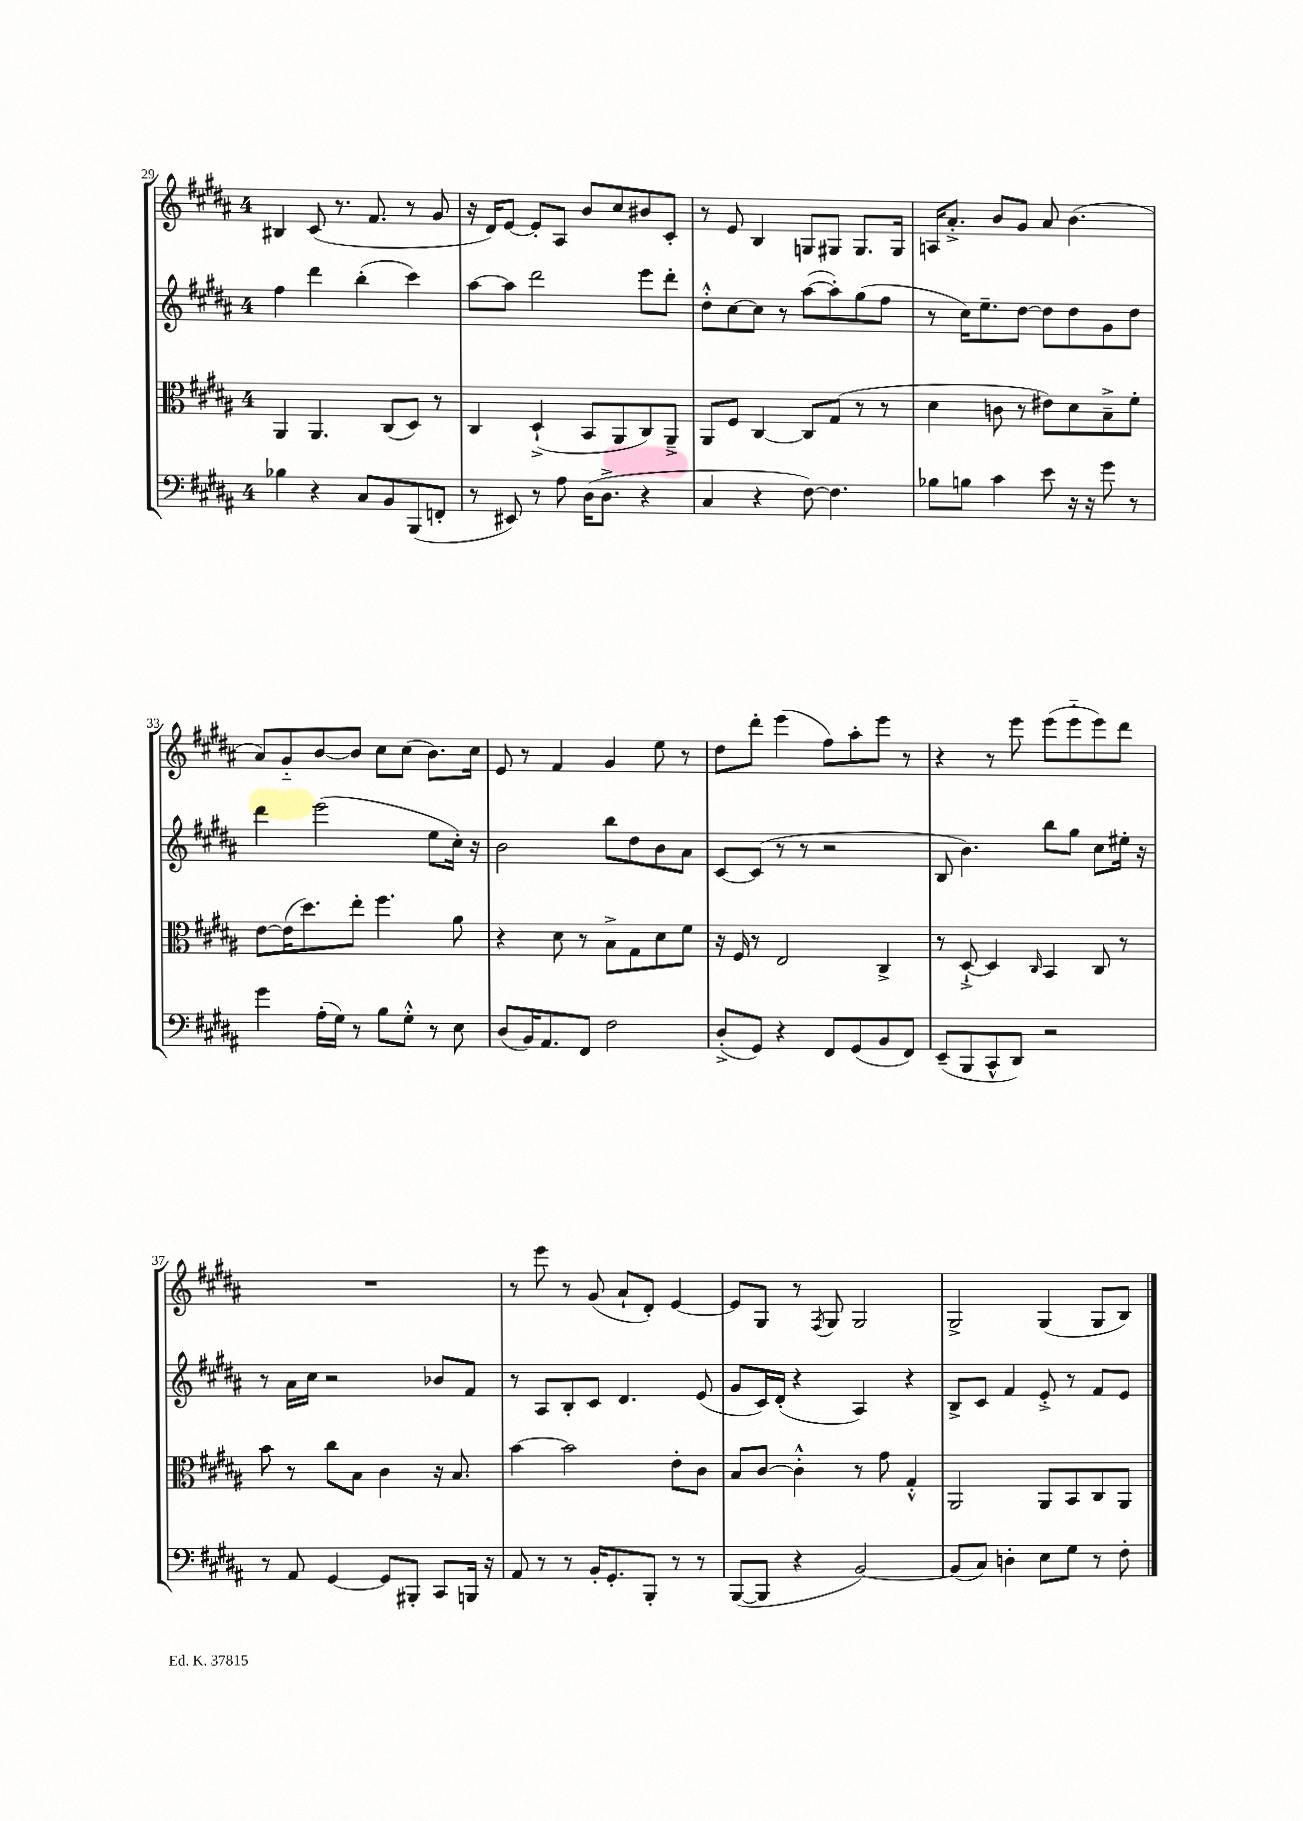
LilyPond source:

<<
\new StaffGroup <<
\new Staff = "s0" {
    \clef treble \key b \major \once \override Staff.TimeSignature.style = #'single-digit \time 4/4
    bis4 cis'8( r8. fis'8. r8 gis'8 |
    r16 dis'16) e'8~ e'8-. ais8 b'8 cis''8 bis'8 cis'8-. |
    r8 e'8 b4 g8 gis8 gis8. gis16 |
    a16 ais'8.-.-> b'8 gis'8 ais'8 b'4.( |
    ais'8) gis'8-_ b'8~ b'8 cis''8 cis''8( b'8.) cis''16 |
    e'8 r8 fis'4 gis'4 e''8 r8 |
    dis''8 dis'''8-. e'''4( fis''8) ais''8-. e'''8 r8 |
    r4 r8 e'''8 e'''8( e'''8-_ e'''8) dis'''8 |
    R1 |
    r8 e'''8 r8 gis'8( ais'8-! dis'8-.) e'4~ |
    e'8 gis8 r8 \acciaccatura { fis8 } gis8 gis2 |
    gis2-> gis4( gis8 b8) \bar "|." |
}
\new Staff = "s1" {
    \clef treble \key b \major \once \override Staff.TimeSignature.style = #'single-digit \time 4/4
    fis''4 dis'''4 b''4-.( cis'''4) |
    ais''8~ ais''8 dis'''2 e'''8 dis'''8-. |
    dis''8-.-^ cis''8~ cis''8 r8 ais''8~( ais''8-.) gis''8( fis''8 |
    r8 cis''16) e''8.-- dis''8~ dis''8 dis''8 gis'8 dis''8 |
    dis'''4 e'''2( e''8 cis''16-.) r16 |
    b'2 b''8 dis''8 b'8 ais'8 |
    cis'8~ cis'8( r8 r8 r2 |
    b8 b'4.) b''8 gis''8 cis''8 eis''16-. r16 |
    r8 ais'16 cis''16 r2 bes'8 fis'8 |
    r8 ais8 b8-. cis'8 dis'4. e'8( |
    gis'8 cis'16) dis'16-.( r4 ais4) r4 |
    b8-> cis'8 fis'4 e'8-.-> r8 fis'8 e'8 \bar "|." |
}
\new Staff = "s2" {
    \clef alto \key b \major \once \override Staff.TimeSignature.style = #'single-digit \time 4/4
    ais,4 ais,4. cis8( dis8) r8 |
    cis4 dis4-!->( b,8 ais,8 cis8) ais,8---> |
    ais,8 fis8 cis4~ cis8 gis8( r8 r8 |
    dis'4 c'8 r8 eis'8) dis'8 b8---> fis'8-. |
    e'8~ e'16( dis''8.) e''8-. fis''4. ais'8 |
    r4 dis'8 r8 b8-> gis8 dis'8 fis'8 |
    r16 fis16 r8 e2 cis4-> |
    r8 dis8~-!-> dis4 \grace { cis16 } b,4 cis8 r8 |
    b'8 r8 cis''8 b8 cis'4 r16 b8. |
    b'4~ b'2 e'8-. cis'8 |
    b8 cis'8~ cis'4-.-^ r8 gis'8 gis4-.-^ |
    ais,2 ais,8 b,8 cis8 ais,8 \bar "|." |
}
\new Staff = "s3" {
    \clef bass \key b \major \once \override Staff.TimeSignature.style = #'single-digit \time 4/4
    bes4 r4 cis8 b,8 b,,8( f,8-. |
    r8 eis,8) r8 ais8 dis16( dis8.-> r4 |
    cis4 r4 fis8~) fis4. |
    bes8 b8 cis'4 e'8 r16 r16 gis'8 r8 |
    gis'4 ais16-.( gis16) r8 b8 gis8-.-^ r8 e8 |
    dis8( b,16) ais,8. fis,8 fis2 |
    dis8-.->( gis,8) r4 fis,8 gis,8( b,8 fis,8) |
    e,8--( b,,8 cis,8-^ dis,8) r2 |
    r8 ais,8 gis,4~ gis,8 bis,,8-. cis,8 b,,16 r16 |
    ais,8 r8 r8 b,16-. gis,8.-. b,,8-. r8 r8 |
    b,,8~( b,,8 r4 b,2~) |
    b,8( cis8) d4-. e8 gis8 r8 fis8-. \bar "|." |
}
>>
>>
\layout { \context { \Score currentBarNumber = #29 } }
